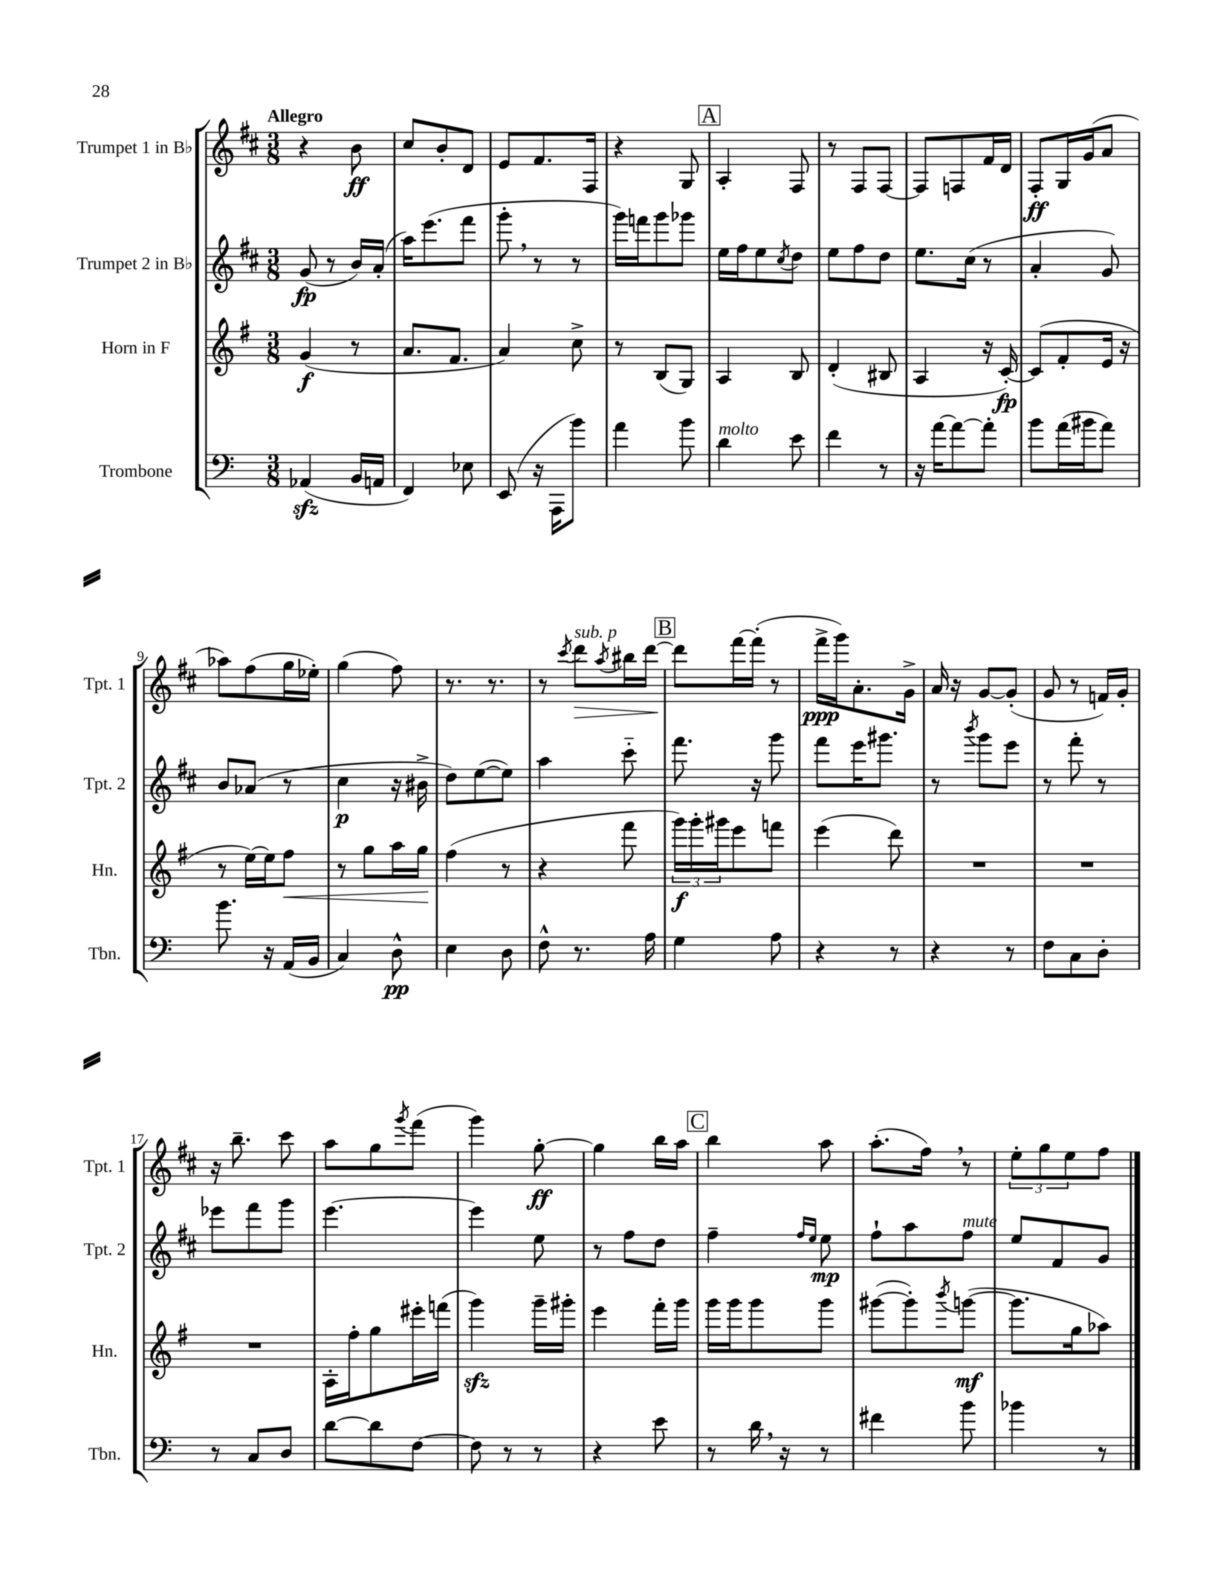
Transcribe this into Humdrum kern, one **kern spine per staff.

**kern	**dynam	**kern	**dynam	**kern	**dynam	**kern	**dynam
*part4	*part4	*part3	*part3	*part2	*part2	*part1	*part1
*staff4	*staff4	*staff3	*staff3	*staff2	*staff2	*staff1	*staff1
*I"Trombone	*	*I"Horn in F	*	*I"Trumpet 2 in B♭	*	*I"Trumpet 1 in B♭	*
*I'Tbn.	*	*I'Hn.	*	*I'Tpt. 2	*	*I'Tpt. 1	*
*clefF4	*	*clefG2	*	*clefG2	*	*clefG2	*
*k[]	*	*k[f#]	*	*k[f#c#]	*	*k[f#c#]	*
*M3/8	*	*M3/8	*	*M3/8	*	*M3/8	*
=1	=1	=1	=1	=1	=1	=1	=1
!	!	!	!	!	!	!LO:TX:a:B:t=Allegro	!
(4AA-Xzz/	.	(4g/	f	(8g/	fp	4r	.
.	.	.	.	8r	.	.	.
16BB/LL	.	8r	.	16b/LL)	.	8b\	ff
16AAn/JJ	.	.	.	(16a'/JJ	.	.	.
=2	=2	=2	=2	=2	=2	=2	=2
4FF/)	.	8.a/L	.	16aa\KL)	.	8cc#/L	.
.	.	.	.	(8.eee\	.	.	.
.	.	.	.	.	.	8b'/	.
.	.	8.f#/J	.	.	.	.	.
8E-X\	.	.	.	8fff#\J	.	8d/J	.
=3	=3	=3	=3	=3	=3	=3	=3
(8EE/	.	4a/)	.	8ggg',\	.	8e/L	.
16r	.	.	.	8r	.	8.f#/	.
16AAA\KL	.	.	.	.	.	.	.
8b\J)	.	8cc^\	.	8r	.	.	.
.	.	.	.	.	.	16F#/Jk	.
=4	=4	=4	=4	=4	=4	=4	=4
4a\	.	8r	.	16ggg\LL)	.	4r	.
.	.	.	.	16fffn\J	.	.	.
.	.	(8B/L	.	8ggg\	.	.	.
8b\	.	8G/J)	.	8ggg-X\J	.	8G/	.
!!LO:REH:place=s1:t=A
=5	=5	=5	=5	=5	=5	=5	=5
!LO:TX:a:i:t=molto	!	!	!	!	!	!	!
4d\	.	4A/	.	16ee\LL	.	4A'/	.
.	.	.	.	16ff#\J	.	.	.
.	.	.	.	8ee\	.	.	.
.	.	.	.	8qcc#/	.	.	.
8e\	.	8B/	.	8dd\J	.	8F#/	.
=6	=6	=6	=6	=6	=6	=6	=6
4f\	.	(4d'/	.	8ee\L	.	8r	.
.	.	.	.	8ff#\	.	8F#/L	.
8r	.	8B#X/	.	8dd\J	.	[8F#/J	.
=7	=7	=7	=7	=7	=7	=7	=7
16r	.	4A/	.	8.ee\L	.	8F#/L]	.
[16a\KL	.	.	.	.	.	.	.
8a\_	.	.	.	.	.	8Fn/	.
.	.	.	.	(16cc#\Jk	.	.	.
8a'\J]	.	16r	.	8r	.	16f#/L	.
.	.	[16c'/)	fp	.	.	16d/JJ	.
=8	=8	=8	=8	=8	=8	=8	=8
8b\L	.	(8c/L]	.	4a'/	.	8F#'/L	ff
(16a\L	.	8f#'/	.	.	.	16G/L	.
16b#X\J	.	.	.	.	.	(16g/J	.
8a\J)	.	16e/Jk	.	8g/)	.	8a/J	.
.	.	16r	.	.	.	.	.
!!LO:LB:g=z
=9	=9	=9	=9	=9	=9	=9	=9
8.b\	.	8r	.	8b/L	.	8aa-X\L)	.
.	.	[16ee\LL)	.	(8a-X/J	.	(8ff#\	.
16r	.	16ee\J]	.	.	.	.	.
!	!	!	!LO:HP:b	!	!	!	!
(16AA/LL	.	8ff#\J	<	8r	.	16gg\L	.
16BB/JJ	.	.	.	.	.	16ee-X'\JJ)	.
=10	=10	=10	=10	=10	=10	=10	=10
4C/)	.	8r	.	4cc#\	p	(4gg\	.
.	.	8gg\L	.	.	.	.	.
8D^^\	pp	16aa\L	.	16r	.	8ff#\)	.
.	.	16gg\JJ	.	16b#X^\	.	.	.
.	.	.	[	.	.	.	.
=11	=11	=11	=11	=11	=11	=11	=11
4E\	.	(4ff#\	.	8dd\L)	.	8.r	.
.	.	.	.	([8ee\	.	.	.
.	.	.	.	.	.	8.r	.
8D\	.	8r	.	8ee\J])	.	.	.
=12	=12	=12	=12	=12	=12	=12	=12
8F^^\	.	4r	.	4aa\	.	8r	.
.	.	.	.	.	.	8qccc#/	.
!	!	!	!	!	!	!LO:TX:a:i:t=sub. p	!
!	!	!	!	!	!	!	!LO:HP:b
8.r	.	.	.	.	.	8ddd\L	>
.	.	.	.	.	.	8qaa/	.
.	.	8fff#\	.	8ccc#\	.	16bb#X\L	.
16A\	.	.	.	.	.	[16ddd\JJ	.
!!LO:REH:place=s1:t=B
=13	=13	=13	=13	=13	=13	=13	=13
4G\	.	24ggg\LL)	f	8.fff#\	.	8ddd\L]	.
.	.	24ggg'\	.	.	.	.	.
.	.	24ggg#X\J	.	.	.	.	.
.	.	8eee\	.	.	.	[16fff#\L	]
.	.	.	.	16r	.	(16fff#'\JJ]	.
8A\	.	8fffn\J	.	8ggg\	.	8r	.
=14	=14	=14	=14	=14	=14	=14	=14
4r	.	(4eee\	.	8fff#\L	.	16fff#^\LL	ppp
.	.	.	.	.	.	16ggg\J)	.
.	.	.	.	16eee\K	.	8.a'\	.
.	.	.	.	8.ggg#X\J	.	.	.
8r	.	8ddd\)	.	.	.	.	.
.	.	.	.	.	.	16g^\Jk	.
=15	=15	=15	=15	=15	=15	=15	=15
4r	.	4.r	.	8r	.	16a/	.
.	.	.	.	.	.	16r	.
.	.	.	.	8qbbb/	.	.	.
.	.	.	.	8ggg\L	.	[8g/L	.
8r	.	.	.	8eee\J	.	(8g'/J]	.
=16	=16	=16	=16	=16	=16	=16	=16
8F\L	.	4.r	.	8r	.	8g/	.
8C\	.	.	.	8fff#'\	.	8r	.
8D'\J	.	.	.	8r	.	16fn/LL)	.
.	.	.	.	.	.	16g'/JJ	.
!!LO:LB:g=z
=17	=17	=17	=17	=17	=17	=17	=17
8r	.	4.r	.	8eee-X\L	.	16r	.
.	.	.	.	.	.	8.bb~\	.
8C/L	.	.	.	8fff#\	.	.	.
8D/J	.	.	.	8ggg\J	.	8ccc#\	.
=18	=18	=18	=18	=18	=18	=18	=18
[8d\L	.	16A'\LL	.	[4.eee\	.	8aa\L	.
.	.	16ff#'\J	.	.	.	.	.
8d\]	.	8gg\	.	.	.	8gg\	.
.	.	.	.	.	.	8qggg/	.
[8F\J	.	16eee#X'\L	.	.	.	(8fff#\J	.
.	.	(16fffn\JJ	.	.	.	.	.
=19	=19	=19	=19	=19	=19	=19	=19
8F\]	.	4gggzz\)	.	4eee\]	.	4ggg\)	.
8r	.	.	.	.	.	.	.
8r	.	16ggg~\LL	.	8ee\	.	[8gg'\	ff
.	.	16ggg#X'\JJ	.	.	.	.	.
=20	=20	=20	=20	=20	=20	=20	=20
4r	.	4eee\	.	8r	.	4gg\]	.
.	.	.	.	8ff#\L	.	.	.
8e\	.	16fff#'\LL	.	8dd\J	.	16bb\LL	.
.	.	16ggg\JJ	.	.	.	16aa\JJ	.
!!LO:REH:place=s1:t=C
=21	=21	=21	=21	=21	=21	=21	=21
8r	.	16ggg\LL	.	4ff#~\	.	4bb\	.
.	.	16ggg\J	.	.	.	.	.
16d,\	.	8ggg\	.	.	.	.	.
16r	.	.	.	.	.	.	.
.	.	.	.	16qqff#/LL	.	.	.
.	.	.	.	16qqee/JJ	.	.	.
8r	.	8ggg\J	.	8ee\	mp	8aa\	.
=22	=22	=22	=22	=22	=22	=22	=22
4f#X\	.	([8ggg#X\L	.	8ff#`\L	.	(8.aa'\L	.
.	.	8ggg#'\])	.	8aa\	.	.	.
.	.	.	.	.	.	16ff#,\Jk)	.
.	.	8qbbb/	.	.	.	.	.
!	!	!	!	!LO:TX:a:i:t=mute	!	!	!
8b\	.	([8gggn\J	mf	8ff#\J	.	8r	.
=23	=23	=23	=23	=23	=23	=23	=23
4b-X\	.	8.ggg\L]	.	8ee/L	.	12ee'\L	.
.	.	.	.	.	.	12gg\	.
.	.	.	.	8f#/	.	.	.
.	.	.	.	.	.	12ee\	.
.	.	16gg\k	.	.	.	.	.
8r	.	8aa-X\J)	.	8g/J	.	8ff#\J	.
==	==	==	==	==	==	==	==
*-	*-	*-	*-	*-	*-	*-	*-
